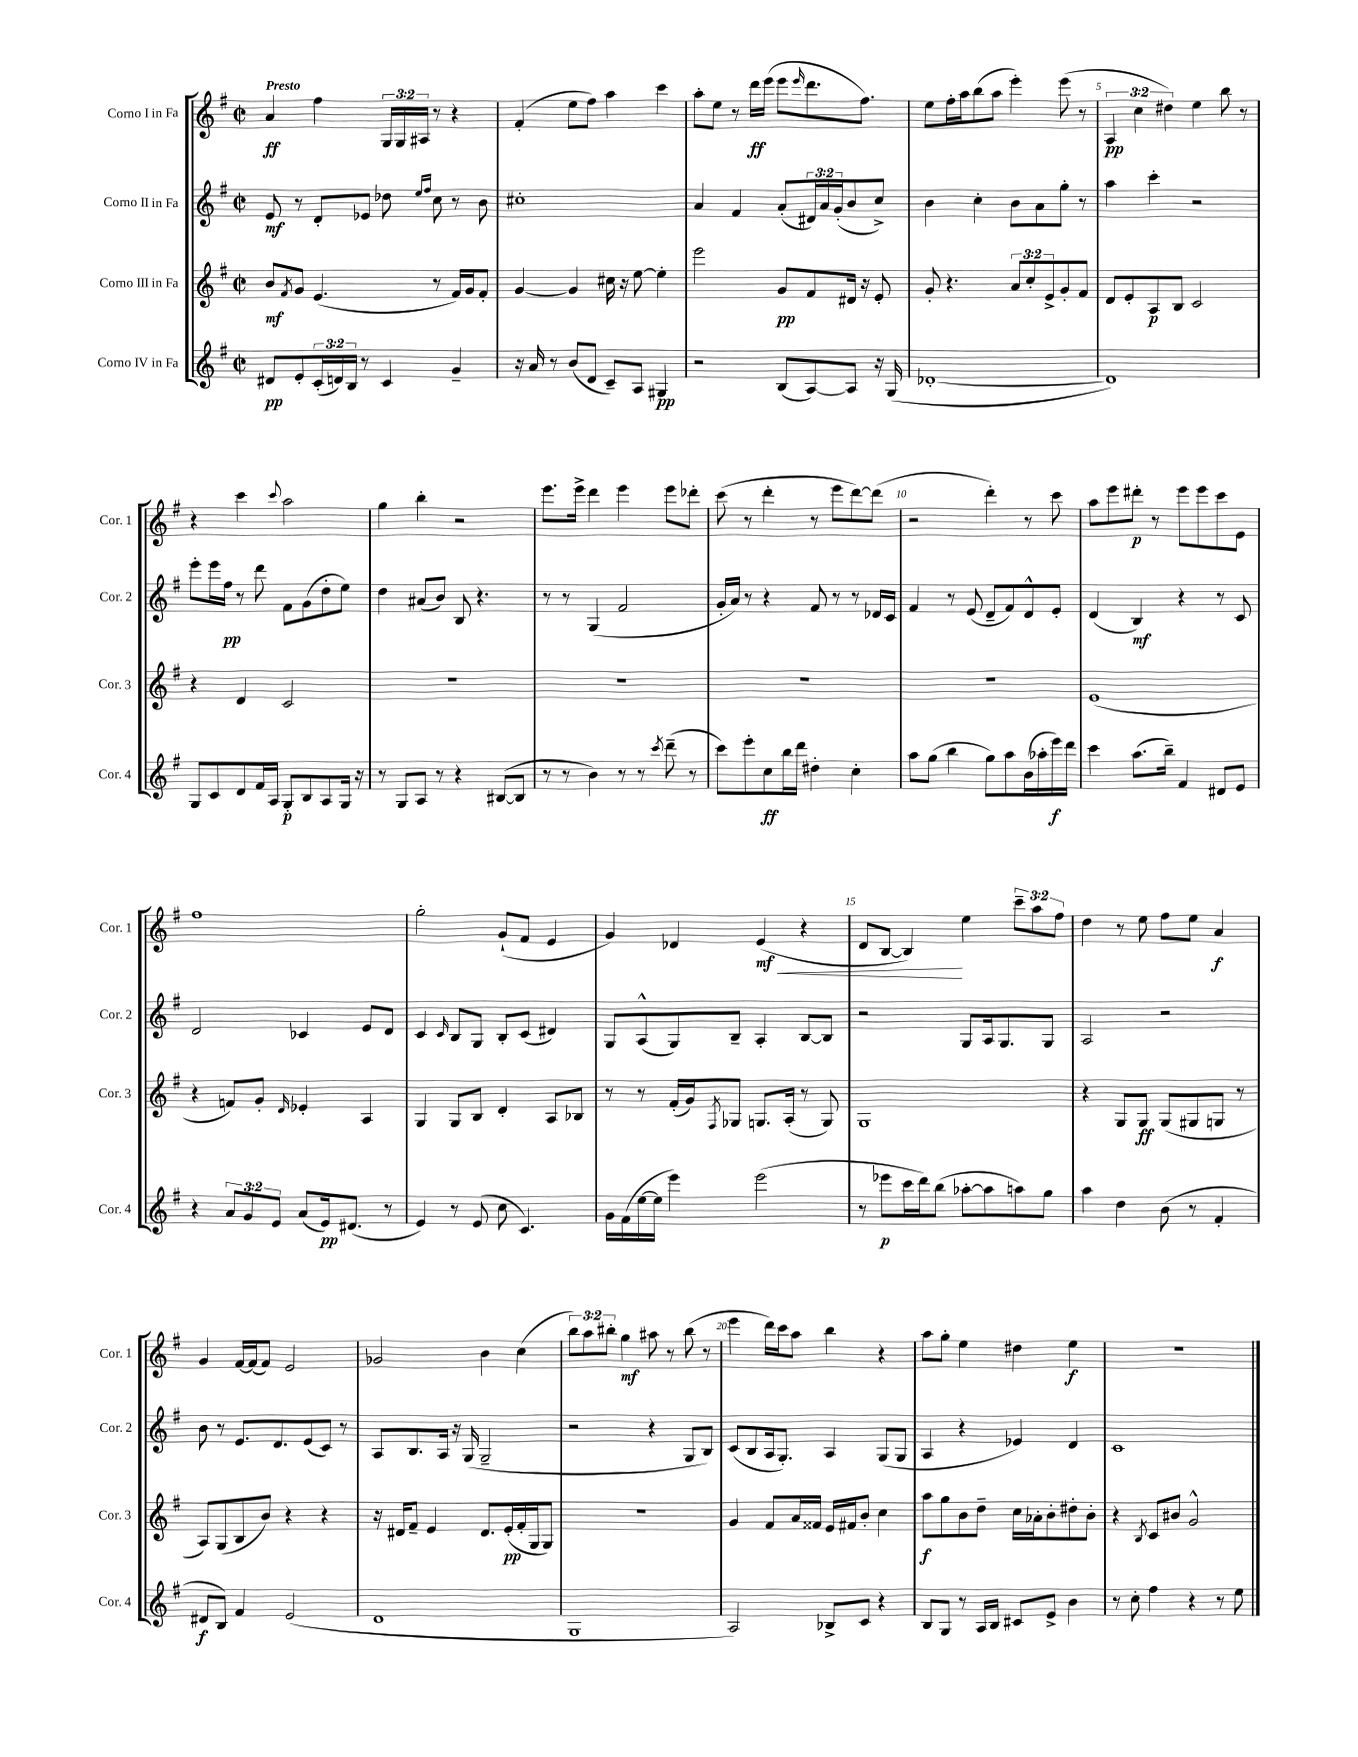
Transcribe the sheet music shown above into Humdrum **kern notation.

**kern	**kern	**kern	**kern
*staff4	*staff3	*staff2	*staff1
*clefG2	*clefG2	*clefG2	*clefG2
*k[f#]	*k[f#]	*k[f#]	*k[f#]
*M2/2	*M2/2	*M2/2	*M2/2
*met(c|)	*met(c|)	*met(c|)	*met(c|)
8d#/L	8b/L	8e/	4a/
.	8qf#/	.	.
8e'/	8g/J	8r	.
(24c'/L	(4.e/	8d'/L	4ff#\
24d/)	.	.	.
24B/JJ	.	.	.
8r	.	8e-/J	.
4c/	.	8dd-\	24G/LL
.	.	.	24G/
.	.	.	24A#/JJ
.	.	16qqee/LL	.
.	.	16qqff#/JJ	.
.	8r	8cc\	8r
4g~/	16f#/LL)	8r	4r
.	16g/J	.	.
.	8f#'/J	8b\	.
=	=	=	=
16r	[4g/	1cc#'	(4f#'/
16a/	.	.	.
8r	.	.	.
(8b/L	4g/]	.	8ee\L
8d/J	.	.	8ff#\J)
8c~/L)	16cc#\	.	4aa\
.	16r	.	.
8A/J	[8ee\	.	.
4G#/	4ee'\]	.	4ccc\
=	=	=	=
2r	2eee\	4a/	8aa'\L
.	.	.	8ee\J
.	.	4f#/	8r
.	.	.	16ddd\LL
.	.	.	(16eee\JJ
(8B/L	8g/L	(8a'/L	8eee\L
.	.	.	16qqeee/
[8A/)	8f#/	24d#/L)	8.ddd\
.	.	24a/	.
.	.	(24g'/J	.
8A/]J	16d#/Jk	8b/	.
.	16r	.	8.ff#\J)
16r	8e'/	8cc^/J)	.
(16G/	.	.	.
=	=	=	=
[1d-'	8g'/	4b\	8ee\L
.	4.r	.	16ff#'\L
.	.	.	16aa\J
.	.	4cc'\	(8bb\
.	.	.	8aa\J
.	12a/L	8b\L	4eee'\)
.	12cc'/	.	.
.	.	8a\	.
.	12e^/	.	.
.	8g'/	8gg'\J	(8eee\
.	8f#/J	8r	8r
=	=	=	=
1d-])	8d/L	4aa\	6A/
.	8e'/	.	.
.	.	.	6cc\
.	8A/	4ccc'\	.
.	.	.	6dd#\)
.	8B/J	.	.
.	2c/	2r	4ee\
.	.	.	8bb\
.	.	.	8r
=	=	=	=
8G/L	4r	8eee'\L	4r
8c/	.	16eee\L	.
.	.	16ff#\JJ	.
8d/	4d/	8r	4ccc\
16f#/L	.	8ddd\	.
16A/JJ	.	.	.
.	.	.	8qqccc/
8G'/L	2c/	8f#\L	2aa\
8B/	.	(8g\	.
8A/	.	8dd'\	.
16G/Jk	.	8ee\J)	.
16r	.	.	.
=	=	=	=
8r	1r	4dd\	4gg\
8G/L	.	.	.
8A/J	.	(8a#/L	4bb'\
8r	.	8b/J)	.
4r	.	8B/	2r
.	.	4.r	.
([8B#/L	.	.	.
8B#/]J	.	.	.
=	=	=	=
8r	1r	8r	8.eee\L
8r	.	8r	.
.	.	.	16eee^\Jk
4b\)	.	(4G/	4ddd\
8r	.	2f#/	4eee\
8r	.	.	.
8qccc/	.	.	.
(8ddd~\	.	.	8eee\L
8r	.	.	8ddd-'\J
=	=	=	=
8ccc\L)	1r	16g'/LL	(8ccc\
.	.	16a/JJ)	.
8eee'\	.	8r	8r
8cc\	.	4r	4ddd'\
16bb\L	.	.	.
16ddd\JJ	.	.	.
4dd#'\	.	8f#/	8r
.	.	8r	8eee\L
4cc'\	.	8r	[8ddd\)
.	.	16d-/LL	(8ddd\]J
.	.	16c/JJ	.
=	=	=	=
8aa\L	1r	4f#/	2r
(8gg\J	.	.	.
4bb\	.	8r	.
.	.	(8e/	.
8gg\L)	.	8d~/L	4ddd'\)
8aa\	.	8f#/)	.
(16b\L	.	8d^^/	8r
16aa-'\	.	.	.
16eee\)	.	8e'/J	8ccc\
16ddd\JJ	.	.	.
=	=	=	=
4ccc\	(1e	(4d/	8aa\L
.	.	.	8eee\
(8.aa\L	.	4B/)	8ddd#'\J
.	.	.	8r
16bb~\Jk)	.	.	.
4f#/	.	4r	8eee\L
.	.	.	8eee\
8d#/L	.	8r	8ccc\
8e/J	.	8c/	8e\J
=	=	=	=
4r	4r	2d/	1ff#
12a/L	8f/L)	.	.
12g/	.	.	.
.	8g'/J	.	.
12e/J	.	.	.
.	16qqd/	.	.
(8a/L	4e-'/	4c-/	.
16e/k)	.	.	.
(8.d#/J	.	.	.
.	4A/	8e/L	.
8r	.	8d/J	.
=	=	=	=
4e/)	4G/	4c/	2gg'\
.	.	16qqc/	.
8r	8G/L	8B/L	.
(8e/	8B/J	8G/J	.
8cc\	4d'/	8B'/L	(8g`/L
4.c/)	.	(8c/J	8f#/J
.	8A/L	4d#/)	4e/
.	8B-/J	.	.
=	=	=	=
16g\LL	8r	8G/L	4g/)
(16f#\	.	.	.
[16ee\	8r	(8A^^/	.
16ee\]JJ	.	.	.
4eee\)	(16f#'/LL	8G/)	4d-/
.	16g/J)	.	.
.	8qF#/	.	.
.	8G-/J	8B~/J	.
(2eee\	8.G/L	4A'/	(4e/
.	(16A'/Jk	.	.
.	8r	[8B/L	4r
.	8G/)	8B/]J	.
=	=	=	=
8r	1G	2r	8d/L
8eee-\L	.	.	[8B/J
16ccc\L	.	.	4B/])
16ddd\J)	.	.	.
(8bb\J	.	.	.
[8aa-'\L	.	8G/L	4ee\
8aa-\]	.	16A/k	.
.	.	8.G/	.
8aa\)	.	.	12ccc~\L
.	.	.	12aa\
8gg\J	.	8G/J	.
.	.	.	12ff#\J
=	=	=	=
4aa\	4r	2A/	4dd\
4dd\	8G/L	.	8r
.	8G/J	.	8ee\
(8b\	(8G/L	2r	8ff#\L
8r	8G#/	.	8ee\J
4f#'/	8G/J	.	4a/
.	8r	.	.
=	=	=	=
8d#/L	8A/L)	8b\	4g/
8B/J)	(8G/	8r	.
4f#/	8B/	8.e/L	[16f#/LL
.	.	.	(16f#/]J
.	8b/J)	.	8f#/J)
.	.	8.d/	.
(2e/	4r	.	2e/
.	.	(8e/	.
.	4r	8c/J)	.
.	.	8r	.
=	=	=	=
1d	16r	8A/L	2g-/
.	16d#/LK	.	.
.	8f#~/J	8.B/	.
.	4e/	.	.
.	.	16A/Jk	.
.	.	16r	.
.	.	(16G/	.
.	8.d#/L	2G~/	4b\
.	(16e'/L	.	.
.	16f#'/	.	(4cc\
.	16G/J	.	.
.	8G/J)	.	.
=	=	=	=
1G	1r	2r	12bb\L)
.	.	.	12aa\
.	.	.	12bb#'\J
.	.	.	4gg\
.	.	4r	8aa#\
.	.	.	8r
.	.	8G/L	(8bb#\
.	.	8B/J)	8r
=	=	=	=
2A/)	4g/	(8c/L	4eee\
.	.	8B/	.
.	8f#/L	16A/k	16ddd\LL)
.	.	8.G'/J)	16ccc\J
.	16a/L	.	8aa\J
.	16f##/JJ	.	.
8B-^/L	16e/LL	4A/	4bb\
.	16f#/J	.	.
8c/J	8b'/J	.	.
4r	4cc\	(8G/L	4r
.	.	8G/J	.
=	=	=	=
8B/L	8aa\L	4A/	8aa\L
8G/J	8gg\	.	8gg'\J
8r	8b\	4r	4ee\
16A/LL	8dd~\J	.	.
16B/JJ	.	.	.
8c#/L	16cc\LL	4e-/)	4dd#\
.	16a-'\J	.	.
8e^/J	8b'\	.	.
4b\	8dd#'\	4d/	4ee\
.	8b'\J	.	.
=	=	=	=
8r	4r	1c	1r
8cc'\	.	.	.
.	8qB/	.	.
4ff#\	8c/L	.	.
.	8b#/J	.	.
4r	2g^^/	.	.
8r	.	.	.
8ee\	.	.	.
==	==	==	==
*-	*-	*-	*-
